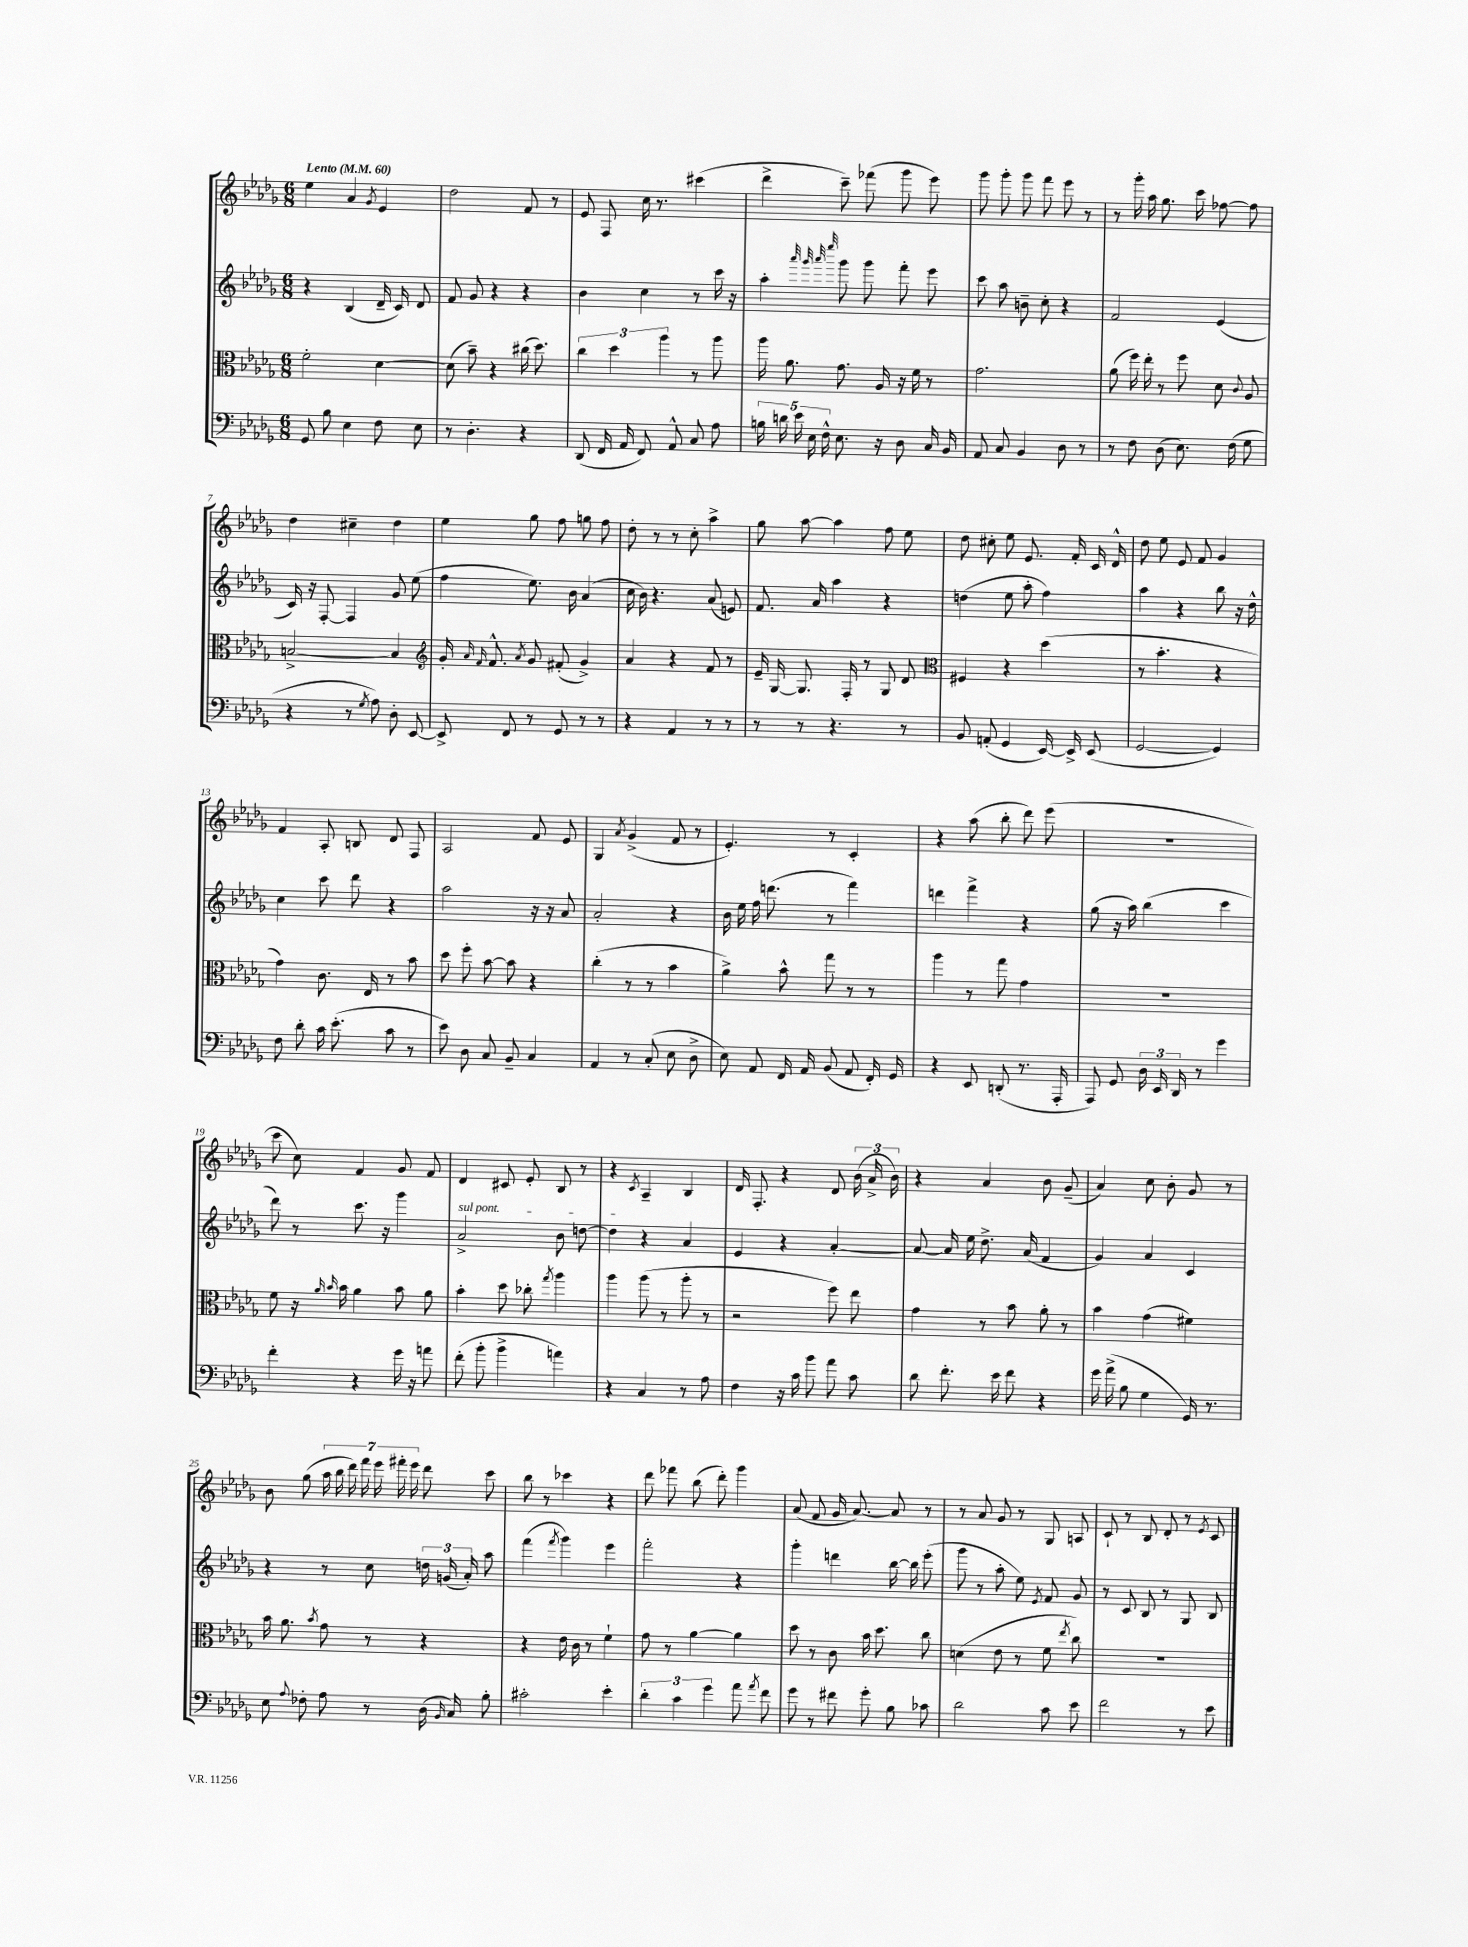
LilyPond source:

<<
\new StaffGroup <<
\new Staff = "s0" {
    \clef treble \key des \major \numericTimeSignature \time 6/8 \tempo "Lento" 4 = 60
    \autoBeamOff ees''4 aes'4 \acciaccatura { ges'8 } ees'4 |
    des''2 f'8 r8 |
    ees'8 f8 c''16 r8. cis'''4( |
    des'''4-> c'''8--) fes'''8( ges'''8 ees'''8) |
    ges'''8 ges'''8-. ges'''8 f'''8 ees'''8 r8 |
    r8 ges'''16-. aes''16 ges''8. c'''16 fes''8~ fes''8 |
    des''4 cis''4-- des''4 |
    ees''4 ges''8 f''8 g''8 f''8 |
    des''8-. r8 r8 c''8-. aes''4-> |
    ges''8 aes''8~ aes''4 f''8 ees''8 |
    des''8 cis''8-. ees''8 ees'8. f'16-. c'16 des'16-^ |
    des''8 ees''8 ees'8 f'8 ges'4 |
    f'4 aes8-. b8 des'8 f8 |
    aes2 f'8 ees'8 |
    ges4 \acciaccatura { aes'8 } ges'4->( f'8 r8 |
    ees'4.-.) r8 c'4-. |
    r4 aes''8( bes''8-. des'''8) ees'''8( |
    R2. |
    c'''8 c''8) f'4 ges'8 f'8 |
    des'4 cis'8 ees'8-. bes8 r8 |
    r4 \acciaccatura { c'8 } aes4-- bes4 |
    des'16 f8.-. r4 des'8 \tuplet 3/2 { bes'16( aes'16-> bes'16) } |
    r4 aes'4 bes'8 ges'8--( |
    aes'4) c''8 bes'8-. ges'8 r8 |
    bes'8 ges''8( \tuplet 7/4 { aes''16 bes''16 des'''16) f'''16 ees'''16 fis'''16-. ees'''16 } des'''8 c'''8 |
    bes''8 r8 ces'''4 r4 |
    des'''8 fes'''8 bes''8( des'''8-.) ges'''4 |
    aes'8( f'8 ges'16 aes'8.~) aes'8 r8 |
    r8 aes'8 ges'8 r8 ges8 a8 |
    c'8-! r8 bes8 des'8-. r8 \acciaccatura { ees'8 } c'8 \bar "|." |
}
\new Staff = "s1" {
    \clef treble \key des \major \numericTimeSignature \time 6/8
    \autoBeamOff r4 bes4( des'16-- c'16) des'8 |
    f'8 ges'8 r4 r4 |
    bes'4 c''4 r8 c'''16 r16 |
    aes''4-. \grace { aes'''32 ges'''32 aes'''32 ees''''32 } ges'''8 ges'''8 f'''8-. ees'''8 |
    c'''8 aes''8 b'8-- c''8-. r4 |
    f'2 ees'4( |
    c'16) r16 f8~-. f4 ges'8 ees''8( |
    f''4 ees''8.) bes'16 aes'4( |
    c''16 bes'16) r4. aes'8( e'8) |
    f'8. aes'16 aes''4 r4 |
    d''4( ees''8 aes''8-. f''4) |
    aes''4 r4 bes''8 r16 des''16-^ |
    c''4 c'''8 des'''8 r4 |
    aes''2 r16 r16 aes'8 |
    aes'2-. r4 |
    bes'16 ees''16 f''16 d'''8.( r8 f'''4) |
    d'''4 f'''4-> r4 |
    ges''8( r16 aes''16) bes''4( c'''4 |
    des'''8) r8 c'''8. r16 ges'''4 |
    \once \override TextSpanner.bound-details.left.text = \markup { \italic "sul pont." } aes'2->\startTextSpan bes'8 d''8~ |
    d''4\stopTextSpan r4 aes'4 |
    ees'4 r4 aes'4~-. |
    aes'8~ aes'16 ees''16 des''8.-> aes'16( f'4 |
    ges'4) aes'4 c'4 |
    r4 r8 c''8 \tuplet 3/2 { d''16 g'16( aes'16-.) } aes''8 |
    f'''4( \acciaccatura { f'''8 } ges'''4) ees'''4 |
    f'''2-. r4 |
    ges'''4-. d'''4 bes''16~ bes''16 ees'''8-.( |
    ges'''8 r8 aes''8-. ees''8) \acciaccatura { ees'8 } f'8 ges'8 |
    r8 c'8 bes8 r8 ges8 bes8 \bar "|." |
}
\new Staff = "s2" {
    \clef alto \key des \major \numericTimeSignature \time 6/8
    \autoBeamOff f'2-. des'4~ |
    des'8( bes'8--) r4 cis''16( des''8.) |
    \tuplet 3/2 { c''4 des''4 aes''4 } r8 aes''8 |
    aes''16 aes'8. ges'8. aes16 r16 f'16 r8 |
    ges'2. |
    aes'8( f''16) ees''16-. r8 f''8 des'8 \appoggiatura { c'8 } aes8 |
    b2~-> b4 |
    \clef treble ges'16-. \grace { aes'16 f'16 } f'8.-^ \acciaccatura { aes'8 } ges'8 fis'8-.( ges'4->) |
    aes'4 r4 f'8 r8 |
    ees'16-- ges16~ ges8. f16-. r8 ges8 des'8 |
    \clef alto fis4 r4 des''4( |
    r8 bes'4.-. r4 |
    ges'4) c'8. ees16 r8 bes'8 |
    des''8 f''8-. bes'8~ bes'8 r4 |
    c''4-.( r8 r8 bes'4 |
    aes'4->) bes'8-^ ges''8 r8 r8 |
    aes''4 r8 ges''8 ges'4 |
    R2. |
    f'8 r16 \grace { aes'16 bes'16 } bes'16 aes'4 bes'8 aes'8 |
    bes'4-. des''8 ces''8-. \acciaccatura { ges''8 } aes''4 |
    aes''4 aes''8( r8 aes''8-. r8 |
    r2 f''8) ees''8 |
    ges'4 r8 bes'8 aes'8-. r8 |
    bes'4 ges'4( fis'4) |
    bes'16 aes'8. \acciaccatura { bes'8 } ges'8 r8 r4 |
    r4 ees'16 c'16 r8 f'4-! |
    ges'8 r8 aes'4~ aes'4 |
    des''8 r8 c'8 bes'16 des''8. c''8 |
    d'4( ees'8 r8 f'8 \acciaccatura { ees''8 } c''8) |
    R2. \bar "|." |
}
\new Staff = "s3" {
    \clef bass \key des \major \numericTimeSignature \time 6/8
    \autoBeamOff ges,8 bes8 ees4 f8 ees8 |
    r8 des4.-. r4 |
    des,8( f,16 aes,16 f,8) aes,8-^ c8 aes8 |
    \tuplet 5/4 { b16 d'16 ees'16 ees16 f16-^ } ees8. r16 des8 c16 bes,16 |
    aes,8 c8 bes,4 des8 r8 |
    r8 f8 des8( ees8.) f16( ges8 |
    r4 r8 \acciaccatura { ges8 } aes8) des8-. ees,8~ |
    ees,8-> f,8 r8 ges,8 r8 r8 |
    r4 aes,4 r8 r8 |
    r8 r8 r4. r8 |
    bes,8 a,8-.( ges,4 ees,16~) ees,16-> ees,8( |
    ges,2~ ges,4) |
    f8 des'8-. c'16 ees'8.-.( c'8 r8 |
    ees'8) des8 c8 bes,8-- c4 |
    aes,4 r8 c8-.( ees8 des8-> |
    ees8) aes,8 f,16 aes,16 bes,8( aes,8 f,16-.) ges,16 |
    r4 ees,8 d,8-.( r8. aes,,16-. |
    aes,,8) ges,8 \tuplet 3/2 { des16 ees,16 des,16 } r8 ges'4 |
    f'4-. r4 ges'16 r16 a'8 |
    f'8-.( bes'8-. bes'4-> a'4) |
    r4 c4 r8 aes8 |
    f4 r16 c'16 bes'8 aes'8 c'8 |
    des'8 f'8.-. ees'16 f'8 r4 |
    ges'16 aes'16->( bes8 ges4 ges,16) r8. |
    ees8 \appoggiatura { aes8 } fes8-. aes8 r8 des16( \grace { bes,16 } c16) bes8-. |
    cis'2-. ees'4-. |
    \tuplet 3/2 { des'4-. c'4 ges'4 } aes'8 \acciaccatura { aes'8 } f'8 |
    ges'8 r8 fis'8 ges'8-. bes8 ces'8 |
    des'2 c'8 ees'8 |
    f'2 r8 ees'8 \bar "|." |
}
>>
>>
